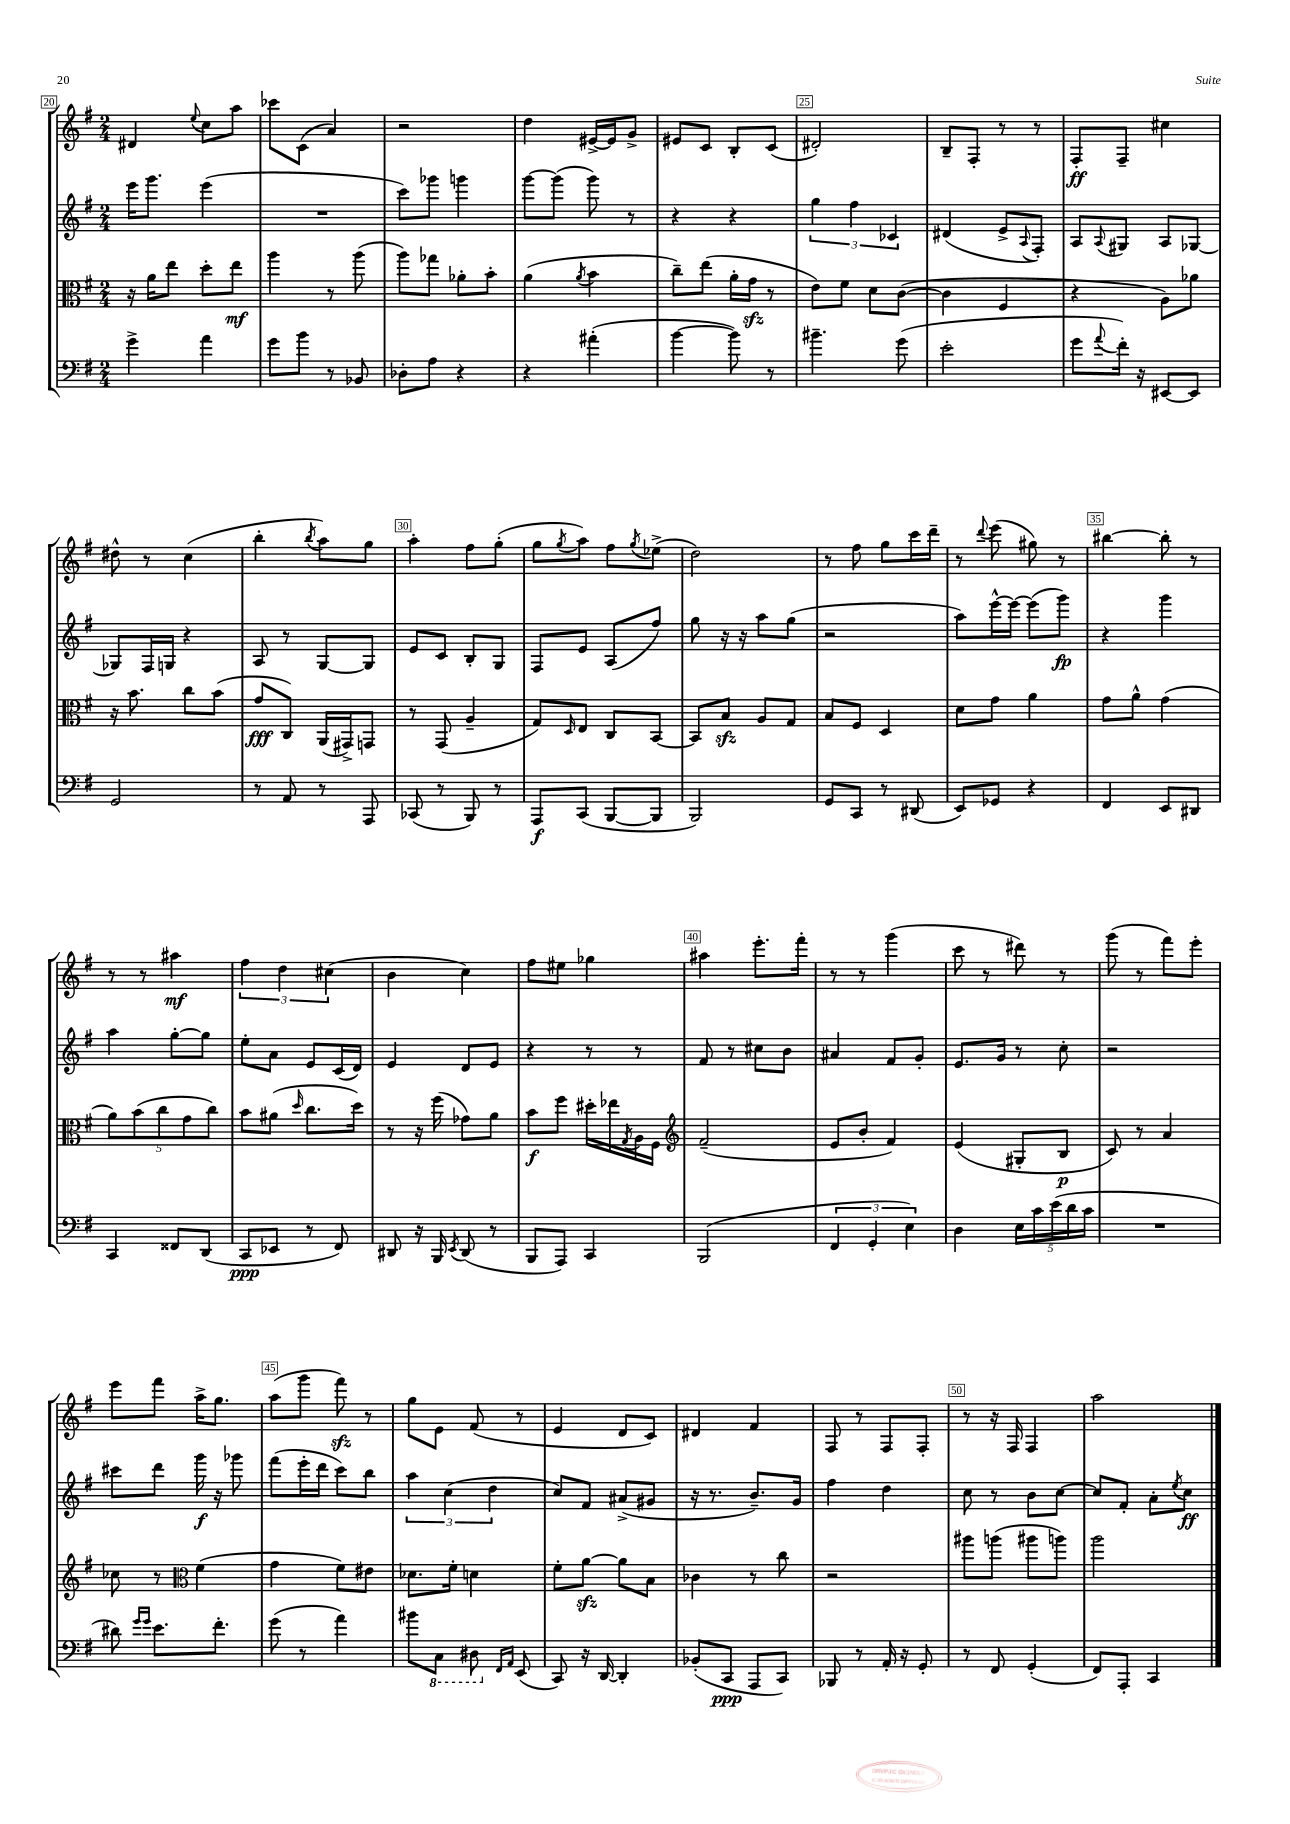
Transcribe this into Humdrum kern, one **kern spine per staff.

**kern	**dynam	**kern	**dynam	**kern	**dynam	**kern	**dynam
*part4	*part4	*part3	*part3	*part2	*part2	*part1	*part1
*staff4	*staff4	*staff3	*staff3	*staff2	*staff2	*staff1	*staff1
*clefF4	*	*clefC3	*	*clefG2	*	*clefG2	*
*k[f#]	*	*k[f#]	*	*k[f#]	*	*k[f#]	*
*M2/4	*	*M2/4	*	*M2/4	*	*M2/4	*
=20	=20	=20	=20	=20	=20	=20	=20
4g^\	.	16r	.	16eee\KL	.	4d#X/	.
.	.	16a\KL	.	8.ggg\J	.	.	.
.	.	8ee\J	.	.	.	.	.
.	.	.	.	.	.	8qqee/	.
4a\	.	8dd'\L	.	(4eee\	.	8cc\L	.
.	.	8ee\J	mf	.	.	8aa\J	.
=21	=21	=21	=21	=21	=21	=21	=21
8g\L	.	4aa\	.	2r	.	8ccc-X\L	.
8b\J	.	.	.	.	.	(8c\J	.
8r	.	8r	.	.	.	4a/)	.
8BB-X/	.	(8aa\	.	.	.	.	.
=22	=22	=22	=22	=22	=22	=22	=22
8D-X'\L	.	8aa\L)	.	8ccc\L)	.	2r	.
8A\J	.	8gg-X\J	.	8ggg-X\J	.	.	.
4r	.	8a-X'\L	.	4gggn\	.	.	.
.	.	8b'\J	.	.	.	.	.
=23	=23	=23	=23	=23	=23	=23	=23
4r	.	(4a\	.	[8ggg\L	.	4dd\	.
.	.	.	.	(8ggg\J]	.	.	.
.	.	8qa/	.	.	.	.	.
(4a#X'\	.	4b\	.	8ggg\)	.	[16e#X^/LL	.
.	.	.	.	.	.	16e#/J]	.
.	.	.	.	8r	.	8g^/J	.
=24	=24	=24	=24	=24	=24	=24	=24
[4b\	.	8cc~\L)	.	4r	.	8e#X/L	.
.	.	(8ee\J	.	.	.	8c/J	.
8b\])	.	16a'\LL	.	4r	.	8B'/L	.
.	.	16gzz\JJ	.	.	.	.	.
8r	.	8r	.	.	.	(8c/J	.
=25	=25	=25	=25	=25	=25	=25	=25
4.b#X~\	.	8e\L)	.	6gg\	.	2d#X'/)	.
.	.	8f#\J	.	.	.	.	.
.	.	.	.	6ff#\	.	.	.
.	.	8d\L	.	.	.	.	.
.	.	.	.	6c-X/	.	.	.
(8g\	.	([8c\J	.	.	.	.	.
=26	=26	=26	=26	=26	=26	=26	=26
2e'\	.	4c\]	.	(4d#X/	.	8B~/L	.
.	.	.	.	.	.	8F#'/J	.
.	.	4F#/	.	8e^/L	.	8r	.
.	.	.	.	8qqA/	.	.	.
.	.	.	.	8F#'/J)	.	8r	.
=27	=27	=27	=27	=27	=27	=27	=27
8g\L	.	4r	.	8A/L	.	8F#'/L	ff
8qqa/	.	.	.	8qqA/	.	.	.
16f#'\Jk)	.	.	.	8G#X/J	.	8F#~/J	.
16r	.	.	.	.	.	.	.
[8EE#X/L	.	8A\L)	.	8A/L	.	4cc#X\	.
8EE#/J]	.	8a-X\J	.	[8G-X/J	.	.	.
!!LO:LB:g=z
=28	=28	=28	=28	=28	=28	=28	=28
2GG/	.	16r	.	8G-X/L]	.	8dd#X^^\	.
.	.	8.b\	.	.	.	.	.
.	.	.	.	16F#/L	.	8r	.
.	.	.	.	16Gn/JJ	.	.	.
.	.	8cc\L	.	4r	.	(4cc\	.
.	.	(8b\J	.	.	.	.	.
=29	=29	=29	=29	=29	=29	=29	=29
8r	.	8g/L	fff	8A/	.	4bb'\	.
8AA/	.	8C/J)	.	8r	.	.	.
.	.	.	.	.	.	8qbb/	.
8r	.	(16AA/LL	.	[8G/L	.	8aa\L)	.
.	.	16GG#X^/J)	.	.	.	.	.
8AAA/	.	8GGn/J	.	8G/J]	.	8gg\J	.
=30	=30	=30	=30	=30	=30	=30	=30
(8CC-X/	.	8r	.	8e/L	.	4aa'\	.
8r	.	(8GG/	.	8c/J	.	.	.
8BBB/)	.	4A~/	.	8B'/L	.	8ff#\L	.
8r	.	.	.	8G/J	.	(8gg'\J	.
=31	=31	=31	=31	=31	=31	=31	=31
8AAA/L	f	8G/L)	.	8F#/L	.	8gg\L	.
.	.	16qqD/	.	.	.	8qgg/	.
(8CC/J	.	8E/J	.	8e/J	.	8aa\J)	.
[8BBB/L	.	8C/L	.	(8A/L	.	8ff#\L	.
.	.	.	.	.	.	8qgg/	.
8BBB/J]	.	[8BB/J	.	8ff#/J)	.	(8ee-X^\J	.
=32	=32	=32	=32	=32	=32	=32	=32
2BBB/)	.	8BB/L]	.	8gg\	.	2dd\)	.
.	.	8Bzz/J	.	16r	.	.	.
.	.	.	.	16r	.	.	.
.	.	8A/L	.	8aa\L	.	.	.
.	.	8G/J	.	(8gg\J	.	.	.
=33	=33	=33	=33	=33	=33	=33	=33
8GG/L	.	8B/L	.	2r	.	8r	.
8CC/J	.	8F#/J	.	.	.	8ff#\	.
8r	.	4D/	.	.	.	8gg\L	.
(8DD#X/	.	.	.	.	.	16ccc\L	.
.	.	.	.	.	.	16ddd~\JJ	.
=34	=34	=34	=34	=34	=34	=34	=34
8EE/L)	.	8d\L	.	8aa\L)	.	8r	.
.	.	.	.	.	.	8qqddd/	.
8GG-X/J	.	8g\J	.	[16eee^^\L	.	(8eee\	.
.	.	.	.	16eee\JJ_	.	.	.
4r	.	4a\	.	(8eee\L]	.	8gg#X\)	.
.	.	.	.	8ggg\J)	fp	8r	.
=35	=35	=35	=35	=35	=35	=35	=35
4FF#/	.	8g\L	.	4r	.	[4bb#X\	.
.	.	8a^^\J	.	.	.	.	.
8EE/L	.	(4g\	.	4ggg\	.	8bb#'\]	.
8DD#X/J	.	.	.	.	.	8r	.
!!LO:LB:g=z
=36	=36	=36	=36	=36	=36	=36	=36
4CC/	.	10a\L)	.	4aa\	.	8r	.
.	.	(10b\	.	.	.	.	.
.	.	.	.	.	.	8r	.
.	.	10cc\	.	.	.	.	.
8FF##X/L	.	.	.	[8gg'\L	.	4aa#X\	mf
.	.	10g\	.	.	.	.	.
(8DD/J	.	.	.	8gg\J]	.	.	.
.	.	10cc\J)	.	.	.	.	.
=37	=37	=37	=37	=37	=37	=37	=37
8CC/L	ppp	8b\L	.	8ee'\L	.	6ff#\	.
8EE-X/J	.	(8a#X\J	.	8a\J	.	.	.
.	.	.	.	.	.	6dd\	.
.	.	16qqdd/	.	.	.	.	.
8r	.	8.cc\L	.	8e/L	.	.	.
.	.	.	.	.	.	(6cc#X\	.
8FF#/)	.	.	.	(16c/L	.	.	.
.	.	16dd\Jk)	.	16d/JJ)	.	.	.
=38	=38	=38	=38	=38	=38	=38	=38
8DD#X/	.	8r	.	4e/	.	4b\	.
16r	.	16r	.	.	.	.	.
16BBB/	.	(16ff#\	.	.	.	.	.
8qEE/	.	.	.	.	.	.	.
(8DD#/	.	8g-X\L)	.	8d/L	.	4cc\)	.
8r	.	8a\J	.	8e/J	.	.	.
=39	=39	=39	=39	=39	=39	=39	=39
8BBB/L	.	8b\L	f	4r	.	8ff#\L	.
8AAA/J)	.	8ff#\J	.	.	.	8ee#X\J	.
4CC/	.	16dd#X'\LL	.	8r	.	4gg-X\	.
.	.	16ee-X\	.	.	.	.	.
.	.	8qG/	.	.	.	.	.
.	.	16A\	.	8r	.	.	.
.	.	16F#\JJ	.	.	.	.	.
=40	=40	=40	=40	=40	=40	=40	=40
*	*	*clefG2	*	*	*	*	*
(2BBB/	.	(2f#~/	.	8f#/	.	4aa#X\	.
.	.	.	.	8r	.	.	.
.	.	.	.	8cc#X\L	.	8.eee'\L	.
.	.	.	.	8b\J	.	.	.
.	.	.	.	.	.	16fff#'\Jk	.
=41	=41	=41	=41	=41	=41	=41	=41
6FF#/	.	8e/L	.	4a#X/	.	8r	.
.	.	8b'/J	.	.	.	8r	.
6GG'/	.	.	.	.	.	.	.
.	.	4f#/)	.	8f#/L	.	(4ggg\	.
6E\)	.	.	.	.	.	.	.
.	.	.	.	8g'/J	.	.	.
=42	=42	=42	=42	=42	=42	=42	=42
4D\	.	(4e/	.	8.e/L	.	8ccc\	.
.	.	.	.	.	.	8r	.
.	.	.	.	16g/Jk	.	.	.
20E\LL	.	8G#X'/L	.	8r	.	8ddd#X\)	.
20c\	.	.	.	.	.	.	.
(20e\	.	.	.	.	.	.	.
.	.	8B/J	p	8cc'\	.	8r	.
20d\	.	.	.	.	.	.	.
20c\JJ	.	.	.	.	.	.	.
=43	=43	=43	=43	=43	=43	=43	=43
2r	.	8c/)	.	2r	.	(8ggg\	.
.	.	8r	.	.	.	8r	.
.	.	4a/	.	.	.	8fff#\L)	.
.	.	.	.	.	.	8eee'\J	.
!!LO:LB:g=z
=44	=44	=44	=44	=44	=44	=44	=44
8d#X\)	.	8cc-X\	.	8ccc#X\L	.	8eee\L	.
16qqg/LL	.	.	.	.	.	.	.
16qqg/JJ	.	.	.	.	.	.	.
8.e\L	.	8r	.	8ddd\J	.	8fff#\J	.
*	*	*clefC3	*	*	*	*	*
.	.	(4f#\	.	16ggg\	f	16aa^\KL	.
8.f#'\J	.	.	.	16r	.	8.gg\J	.
.	.	.	.	8ggg-X\	.	.	.
=45	=45	=45	=45	=45	=45	=45	=45
(8g\	.	4g\	.	(8fff#\L	.	(8aa\L	.
8r	.	.	.	16eee'\L	.	8ggg\J	.
.	.	.	.	16ddd\JJ	.	.	.
4a\)	.	8f#\L)	.	8ccc\L)	.	8fff#zz\)	.
.	.	8e#X\J	.	8bb\J	.	8r	.
=46	=46	=46	=46	=46	=46	=46	=46
8b#X\L	.	8.d-X\L	.	6aa\	.	8gg\L	.
*8ba	*	*	*	*	*	*	*
8CC\J	.	.	.	.	.	8e\J	.
.	.	.	.	(6cc\	.	.	.
.	.	16f#'\Jk	.	.	.	.	.
8DD#X\	.	4dn\	.	.	.	(8f#/	.
.	.	.	.	6dd\	.	.	.
*X8ba	*	*	*	*	*	*	*
16qqFF#/LL	.	.	.	.	.	.	.
16qqAA/JJ	.	.	.	.	.	.	.
(8EE/	.	.	.	.	.	8r	.
=47	=47	=47	=47	=47	=47	=47	=47
8CC/)	.	8f#'\L	.	8cc/L)	.	4e/	.
16r	.	[8azz\J	.	8f#/J	.	.	.
[16DD/	.	.	.	.	.	.	.
4DD'/]	.	8a\L]	.	(8a#X^/L	.	8d/L	.
.	.	8B\J	.	8g#X/J	.	8c/J)	.
=48	=48	=48	=48	=48	=48	=48	=48
(8BB-X'/L	.	4c-X\	.	16r	.	4d#X/	.
.	.	.	.	8.r	.	.	.
8CC/J	ppp	.	.	.	.	.	.
8AAA/L	.	8r	.	8.b~/L)	.	4f#/	.
8CC/J)	.	8cc\	.	.	.	.	.
.	.	.	.	16g/Jk	.	.	.
=49	=49	=49	=49	=49	=49	=49	=49
8BBB-X/	.	2r	.	4ff#\	.	8F#/	.
8r	.	.	.	.	.	8r	.
16AA'/	.	.	.	4dd\	.	8F#/L	.
16r	.	.	.	.	.	.	.
8GG'/	.	.	.	.	.	8F#'/J	.
=50	=50	=50	=50	=50	=50	=50	=50
8r	.	8aa#X\L	.	8cc\	.	8r	.
8FF#/	.	(8aan\J	.	8r	.	16r	.
.	.	.	.	.	.	16F#/	.
(4GG'/	.	8aa#X\L	.	8b\L	.	4F#/	.
.	.	8aan\J)	.	[8cc\J	.	.	.
=51	=51	=51	=51	=51	=51	=51	=51
8FF#/L)	.	2aa\	.	8cc/L]	.	2aa\	.
8AAA'/J	.	.	.	8f#'/J	.	.	.
4CC/	.	.	.	8a'\L	.	.	.
.	.	.	.	8qee/	.	.	.
.	.	.	.	8cc\J	ff	.	.
==	==	==	==	==	==	==	==
*-	*-	*-	*-	*-	*-	*-	*-
